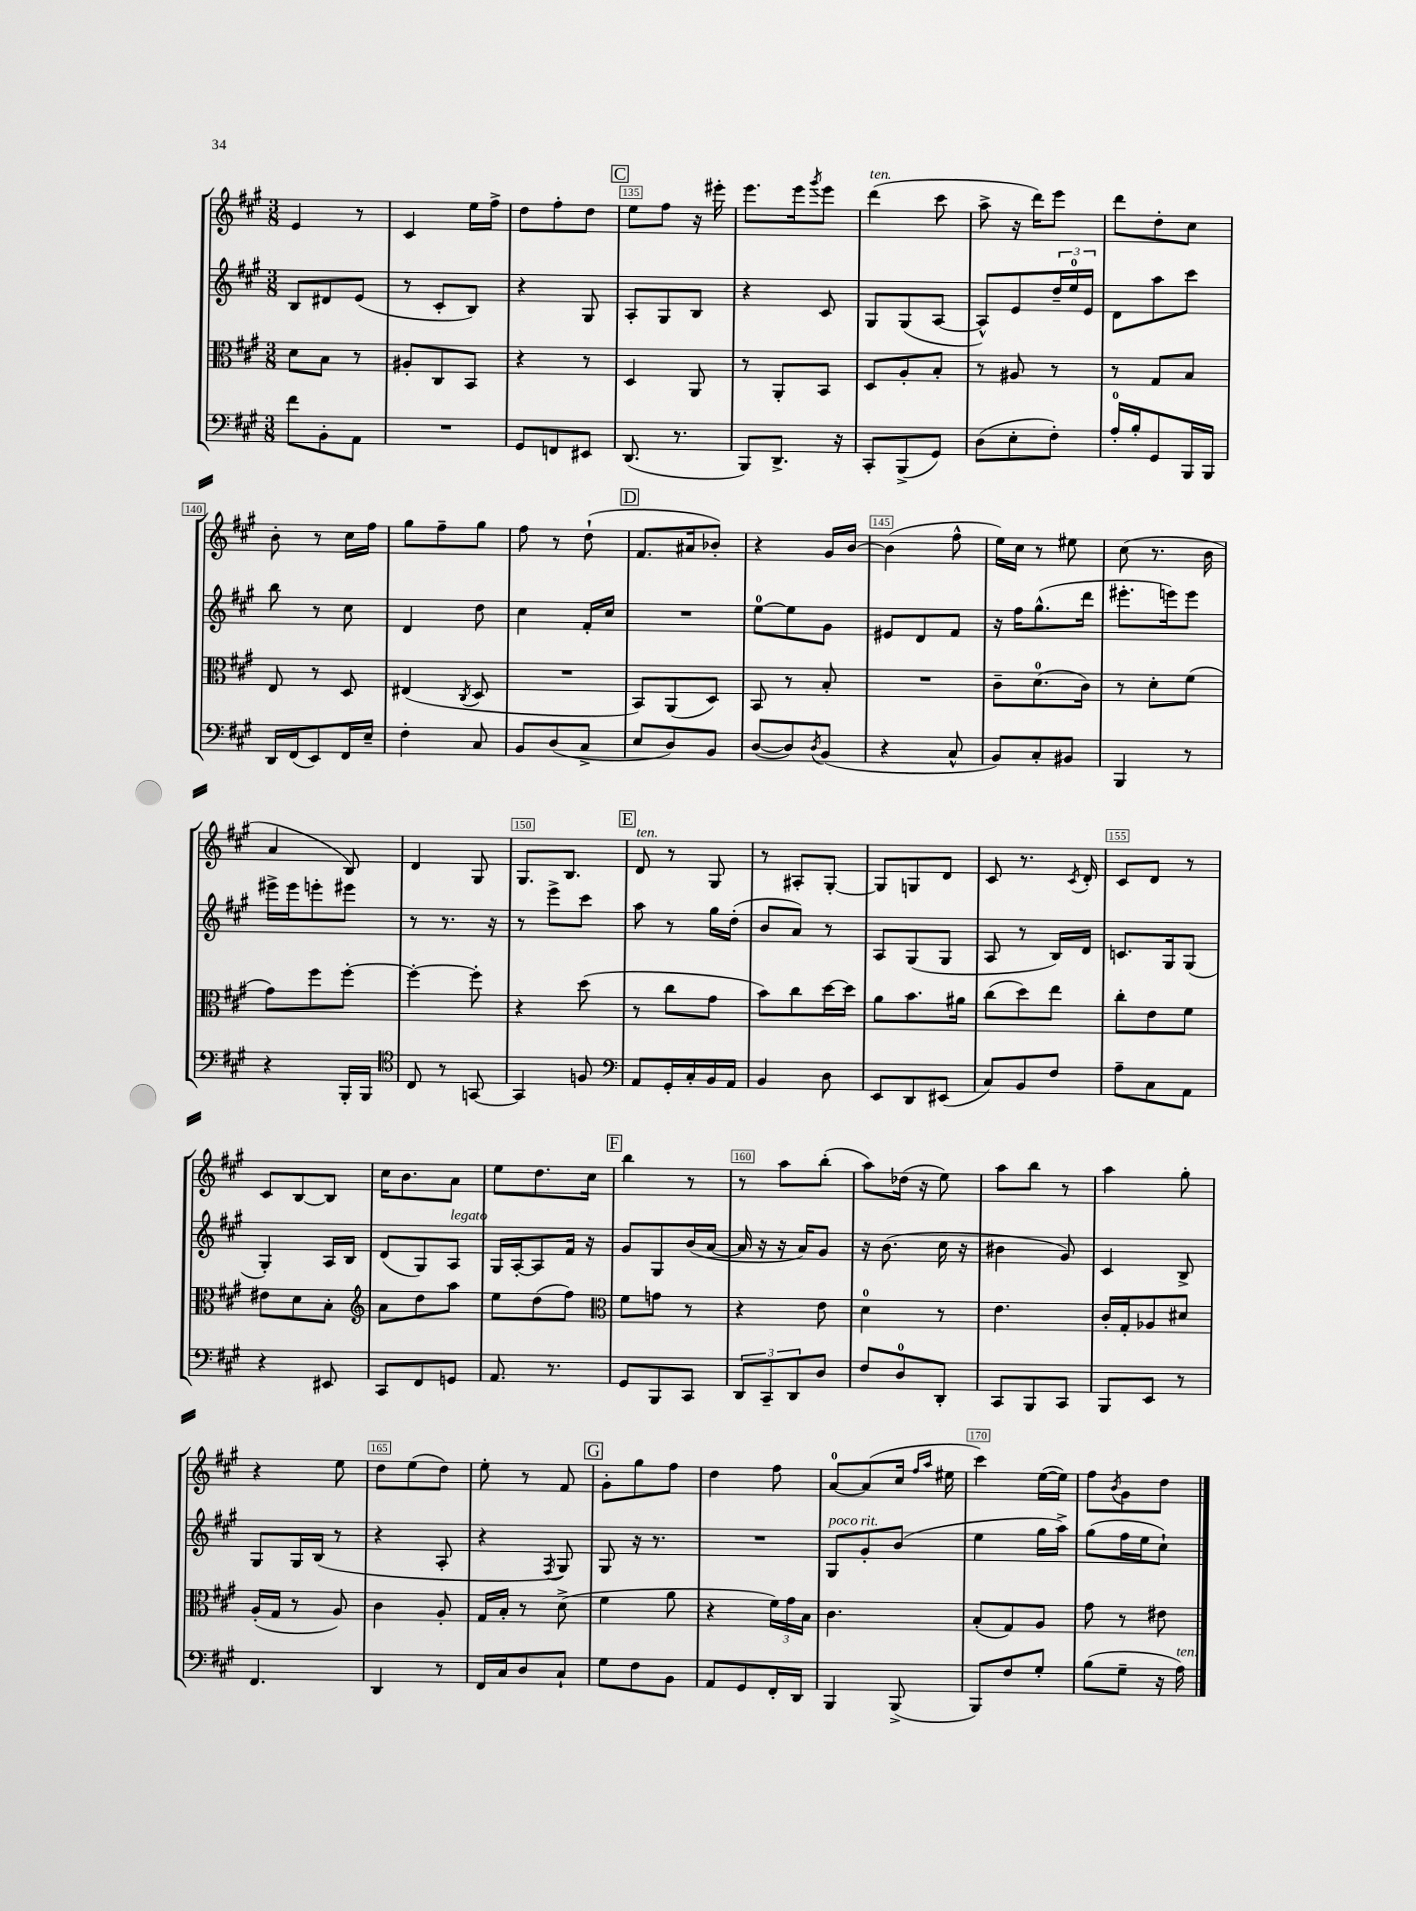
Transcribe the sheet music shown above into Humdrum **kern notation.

**kern	**kern	**kern	**kern
*staff4	*staff3	*staff2	*staff1
*clefF4	*clefC3	*clefG2	*clefG2
*k[f#c#g#]	*k[f#c#g#]	*k[f#c#g#]	*k[f#c#g#]
*M3/8	*M3/8	*M3/8	*M3/8
8f#	8d	8B	4e
8BB'	8B	8d#	.
8AA	8r	(8e	8r
=	=	=	=
4.r	8A#'	8r	4c#
.	8C#	8c#'	.
.	8BB	8B)	16ee
.	.	.	16ff#^
=	=	=	=
8GG#	4r	4r	8dd
8FF	.	.	8ff#'
8EE#	8r	8G#	8dd
=	=	=	=
(8.DD	4D	8A'	8ee
.	.	8G#	8ff#
8.r	.	.	.
.	8AA	8B	16r
.	.	.	16eee#'
=	=	=	=
8BBB)	8r	4r	8.eee
8.DD^	8AA'	.	.
.	.	.	16eee
.	.	.	8qggg#
.	8BB	8c#	8eee
16r	.	.	.
=	=	=	=
8CC#'	8D	8G#	(4ddd
(8BBB^	8A'	(8G#	.
8GG#)	8B'	[8A	8ccc#
=	=	=	=
(8D	8r	8A^^])	8aa^
8E'	8A#	8e	16r
.	.	.	16ddd)
8F#')	8r	24dd~	8eee
.	.	24ee	.
.	.	24e	.
=	=	=	=
16A'	8r	8d	8ddd
16B'	.	.	.
8GG#	8G#	8aa	8dd'
16BBB	8B	8ccc#	8cc#
16BBB	.	.	.
=	=	=	=
16DD	8E	8bb	8b'
(16FF#	.	.	.
8EE)	8r	8r	8r
16FF#	8D	8cc#	16cc#
16E~	.	.	16ff#
=	=	=	=
4F#'	(4E#	4d	8gg#
.	.	.	8ff#~
.	8qC#	.	.
8C#	8D	8dd	8gg#
=	=	=	=
8BB	4.r	4cc#	8ff#
(8D	.	.	8r
8C#^	.	16f#'	(8dd`
.	.	16cc#	.
=	=	=	=
8E	8BB)	4.r	8.f#
8D)	(8AA	.	.
.	.	.	16a#
8BB	8D)	.	8b-')
=	=	=	=
([8D	8BB	[8ee	4r
8D])	8r	8ee]	.
8qD	.	.	.
(8BB	8B'	8g#	16g#
.	.	.	[16b
=	=	=	=
4r	4.r	8e#	(4b]
.	.	8d	.
8C#^^	.	8f#	8ff#^^
=	=	=	=
8BB)	8c#~	16r	16ee)
.	.	16ff#	16cc#
8C#'	(8.d	(8.gg#^^	8r
8BB#	.	.	8ee#
.	16c#)	16ddd	.
=	=	=	=
4BBB	8r	8.eee#'	(8cc#
.	8d'	.	8.r
.	.	16eee)	.
8r	(8f#	8eee	.
.	.	.	16b
=	=	=	=
4r	8g#)	16eee#^	4a
.	.	16eee#	.
.	8ff#	8eee'	.
16BBB'	[8ff#'	8eee#	8B)
16BBB	.	.	.
=	=	=	=
*clefC4	*	*	*
8C#	4ff#'_	8r	4d
8r	.	8.r	.
[8GG	8ff#']	.	8G#
.	.	16r	.
=	=	=	=
4GG]	4r	8r	8.G#
.	.	8eee^	.
.	.	.	8.B
8F	(8dd	8ccc#	.
=	=	=	=
*clefF4	*	*	*
8AA	8r	8aa	8d
16GG#'	8cc#	8r	8r
16C#'	.	.	.
16BB	8g#	16gg#	8G#
16AA	.	(16dd'	.
=	=	=	=
4BB	8b)	8b	8r
.	8cc#	8a)	8A#'
8D	[16dd	8r	[8G#'
.	16dd]	.	.
=	=	=	=
8EE	8a	8A	8G#]
8DD	8.b	(8G#	8G
(8EE#	.	8G#	8d
.	16a#	.	.
=	=	=	=
8C#)	(8cc#	8A	8c#
8BB	8dd)	8r	8.r
8F#	8ee	16B)	.
.	.	.	8qc#
.	.	16d	16d'
=	=	=	=
8A~	8cc#'	8.c	8c#
8C#	8e	.	8d
.	.	16G#	.
8AA	8f#	(8G#	8r
=	=	=	=
4r	8e#	4G#')	8c#
.	8d	.	[8B
8EE#	8B'	16A	8B]
.	.	16B	.
=	=	=	=
*	*clefG2	*	*
8CC#	8a	(8d	16cc#
.	.	.	8.b
8FF#	8dd	8G#)	.
8GG	8aa	8A	8a
=	=	=	=
8.AA	8ee	16G#	8ee
.	.	[16A'	.
.	(8dd	8A]	8.dd
8.r	.	.	.
.	8ff#)	16f#	.
.	.	16r	16cc#
=	=	=	=
*	*clefC3	*	*
8GG#	8f#	8g#	4bb
8BBB	8g	8G#	.
8CC#	8r	(16b	8r
.	.	[16a	.
=	=	=	=
12DD	4r	16a]	8r
.	.	16r	.
12CC#~	.	.	.
.	.	16r	8aa
12DD	.	.	.
.	.	16a)	.
8D	8e	8g#	(8bb'
=	=	=	=
8F#	4d	16r	8aa)
.	.	(8.b	.
8D	.	.	(16dd-
.	.	.	16r
8DD'	8r	16cc#	8ee)
.	.	16r	.
=	=	=	=
8CC#	4.e	4b#	8aa
8BBB	.	.	8bb
8CC#	.	8g#)	8r
=	=	=	=
8BBB	16c#'	4c#	4aa
.	16G#'	.	.
8EE	8A-	.	.
8r	8d#	8B^	8gg#'
=	=	=	=
4.FF#	(16A'	8G#	4r
.	16G#	.	.
.	8r	16G#	.
.	.	(16B	.
.	8A)	8r	8ee
=	=	=	=
4DD	4c#	4r	8dd
.	.	.	(8ee
8r	8A'	8A'	8dd)
=	=	=	=
16FF#	16G#	4r	8ee'
16C#	16B'	.	.
8D	8r	.	8r
.	.	8qF#	.
8C#`	(8d^	8G#)	8f#
=	=	=	=
8G#	4f#	8G#	8g#'
8F#	.	16r	8gg#
.	.	8.r	.
8BB	8a	.	8ff#
=	=	=	=
8AA	4r	4.r	4dd
8GG#	.	.	.
16FF#'	24f#)	.	8ff#
.	24g#	.	.
16DD	.	.	.
.	24B	.	.
=	=	=	=
4BBB	4.c#	8G#	[8a
.	.	8g#'	(8a]
(8BBB^	.	(8b	16cc#
.	.	.	16qqff#
.	.	.	16qqaa
.	.	.	16ee#
=	=	=	=
8BBB)	(8B'	4ee	4ccc#)
8F#	8G#)	.	.
8G#'	8A	16gg#	([16ee
.	.	16aa^)	16ee])
=	=	=	=
(8B	8g#	(8gg#	8ff#
.	.	.	8qb
8G#~	8r	16ff#	8g#
.	.	16ee	.
16r	8e#	8cc#`)	8dd
16A)	.	.	.
==	==	==	==
*-	*-	*-	*-
